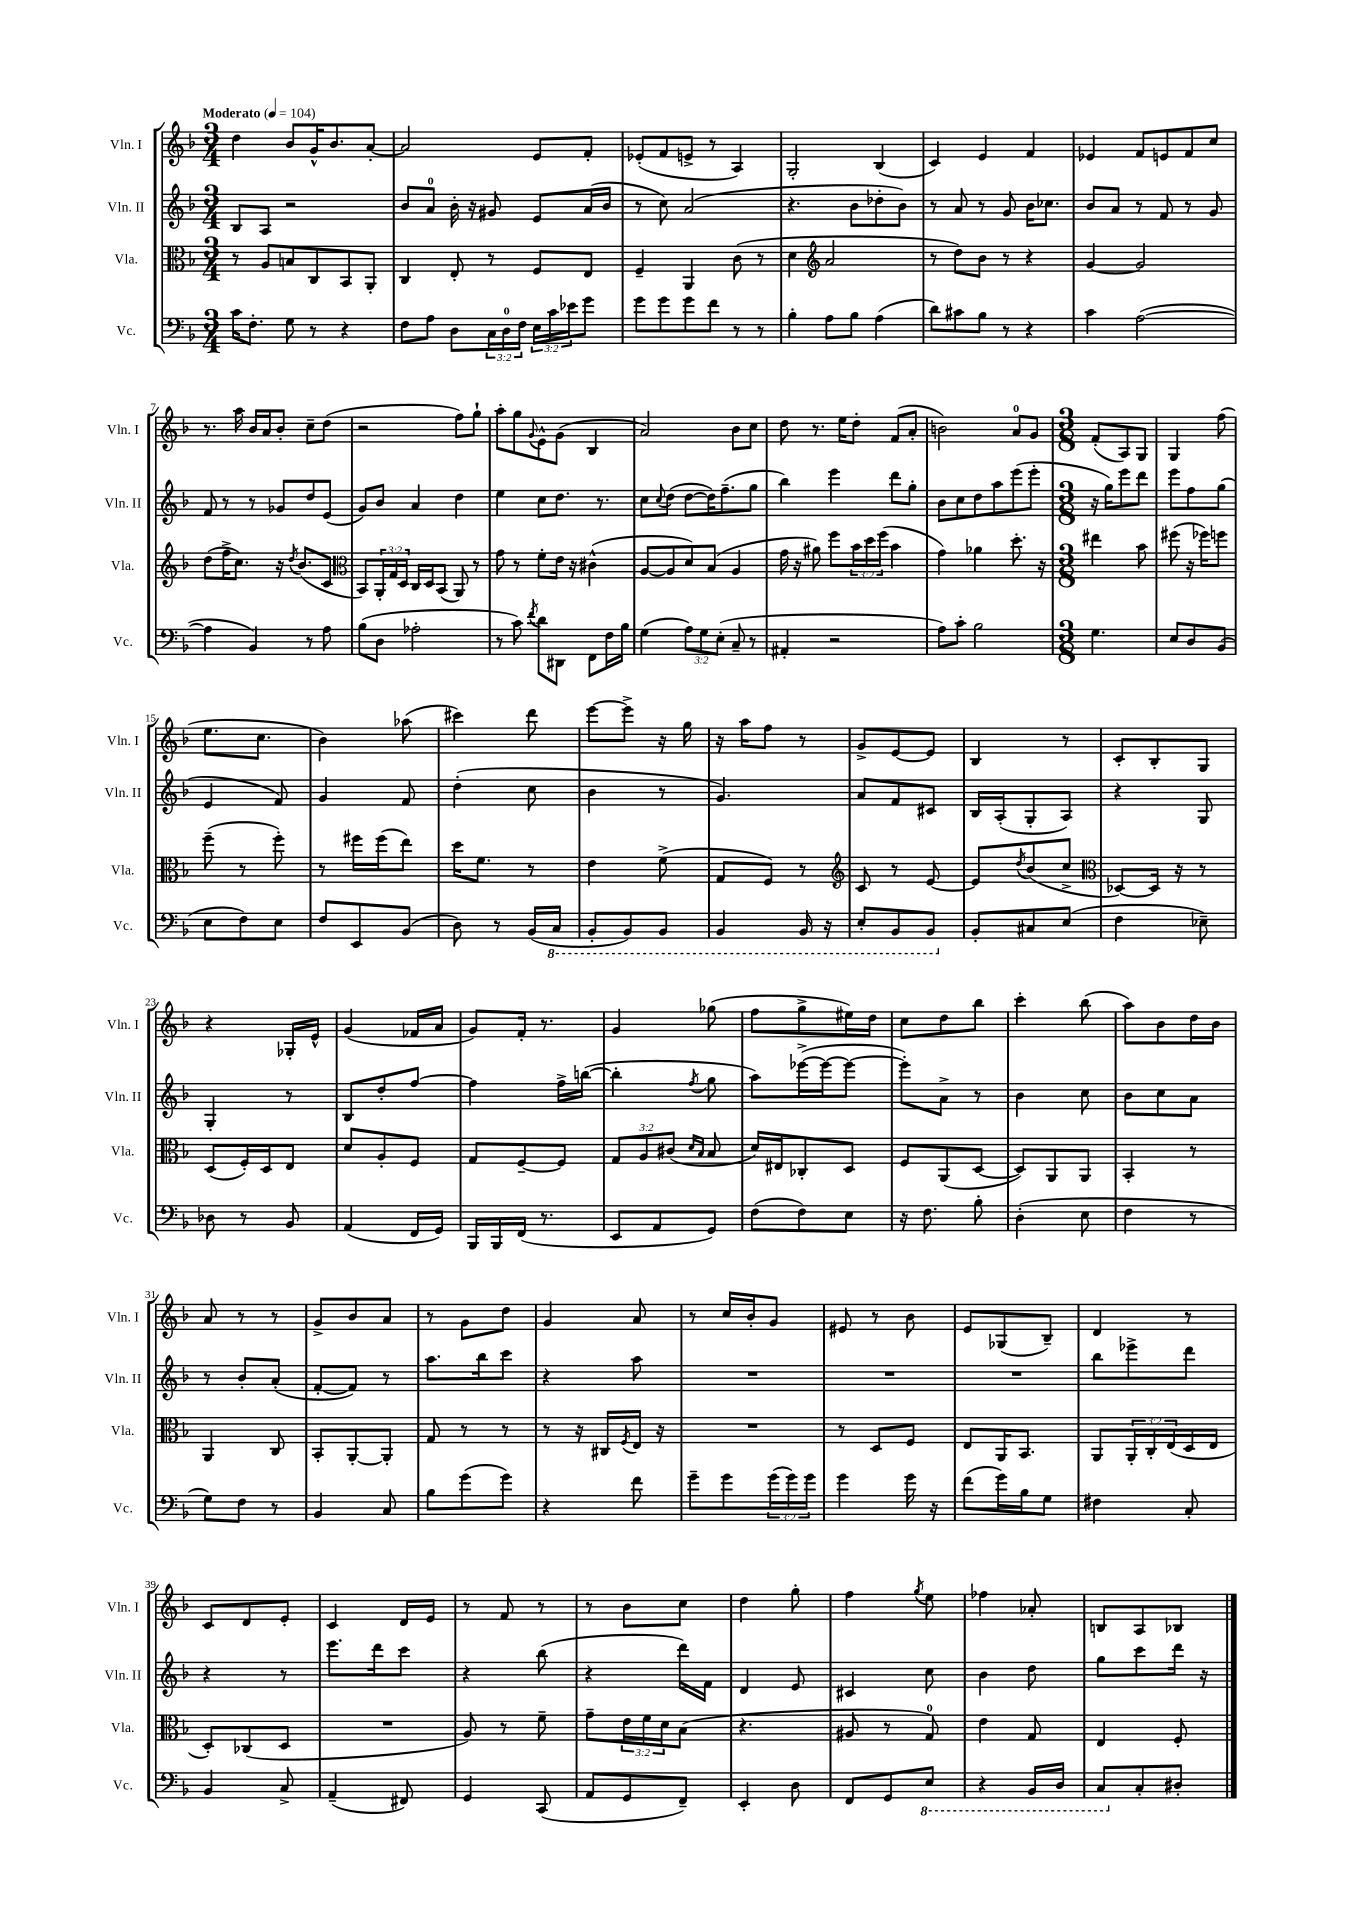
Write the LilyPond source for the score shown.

<<
\new StaffGroup <<
\new Staff = "s0" \with { instrumentName = "Vln. I" shortInstrumentName = "Vln. I" } {
    \clef treble \key f \major \numericTimeSignature \time 3/4 \tempo "Moderato" 4 = 104
    d''4 bes'8 g'16-^ bes'8. a'8~-. |
    a'2 e'8 f'8-. |
    ees'8-.( f'8 e'8-> r8 a4) |
    g2-. bes4( |
    c'4) e'4 f'4 |
    ees'4 f'8 e'8 f'8 c''8 |
    r8. a''16 bes'16 a'16 bes'8-. c''8-- d''8( |
    r2 f''8) g''8-! |
    a''8-. g''8 \appoggiatura { g'8 } e'8-^ g'8( bes4 |
    a'2) bes'8 c''8 |
    d''8 r8. e''16 d''8-. f'8( a'8-. |
    b'2) a'8-0 g'8 |
    \numericTimeSignature \time 3/8 f'8-.( a8) g8 |
    g4 f''8( |
    e''8. c''8. |
    bes'4) aes''8( |
    cis'''4) d'''8 |
    e'''8~ e'''8-> r16 g''16 |
    r16 a''16 f''8 r8 |
    g'8-> e'8~ e'8 |
    bes4 r8 |
    c'8-. bes8-. g8 |
    r4 ges16-. e'16-^ |
    g'4( fes'16 a'16 |
    g'8) f'16-. r8. |
    g'4 ges''8( |
    f''8 g''8-> eis''16) d''16 |
    c''8 d''8 bes''8 |
    c'''4-. bes''8( |
    a''8) bes'8 d''16 bes'16 |
    a'8 r8 r8 |
    g'8-> bes'8 a'8 |
    r8 g'8 d''8 |
    g'4 a'8 |
    r8 c''16 bes'16-. g'8 |
    eis'8 r8 bes'8 |
    e'8 ges8( bes8--) |
    d'4 r8 |
    c'8 d'8 e'8-. |
    c'4 d'16 e'16 |
    r8 f'8 r8 |
    r8 bes'8 c''8 |
    d''4 g''8-. |
    f''4 \acciaccatura { g''8 } e''8 |
    fes''4 aes'8-. |
    b8 a8 bes8 \bar "|." |
}
\new Staff = "s1" \with { instrumentName = "Vln. II" shortInstrumentName = "Vln. II" } {
    \clef treble \key f \major \numericTimeSignature \time 3/4
    bes8 a8 r2 |
    bes'8 a'8-0 bes'16-. r16 gis'8 e'8 a'16( bes'16 |
    r8 c''8) a'2( |
    r4. bes'8 des''8-. bes'8) |
    r8 a'8 r8 g'8 bes'16 ces''8. |
    bes'8 a'8 r8 f'8 r8 g'8 |
    f'8 r8 r8 ges'8 d''8 e'8( |
    g'8) bes'8 a'4 d''4 |
    e''4 c''8 d''8. r8. |
    c''8 \appoggiatura { c''8 } d''8( d''8~ d''16) f''8.--( g''8 |
    bes''4) e'''4 d'''8 g''8-. |
    bes'8 c''8 d''8 a''8 e'''8( e'''8-. |
    \numericTimeSignature \time 3/8 r16 g''16) e'''8 d'''8 |
    e'''8 f''8 g''8( |
    e'4 f'8) |
    g'4 f'8 |
    d''4-.( c''8 |
    bes'4 r8 |
    g'4.) |
    a'8 f'8 cis'8 |
    bes16 a16-.( g8-. a8) |
    r4 g8 |
    g4-. r8 |
    bes8 d''8-. f''8~ |
    f''4 f''16-> b''16~( |
    b''4-. \acciaccatura { f''8 } g''8 |
    a''8) ees'''16~->( ees'''16~ ees'''8~ |
    ees'''8-.) a'8-> r8 |
    bes'4 c''8 |
    bes'8 c''8 a'8 |
    r8 bes'8-. a'8-.( |
    f'8~-. f'8) r8 |
    a''8. bes''16 c'''8 |
    r4 a''8 |
    R4. |
    R4. |
    R4. |
    bes''8 ees'''8-> d'''8 |
    r4 r8 |
    e'''8. d'''16 c'''8 |
    r4 bes''8( |
    r4 d'''16) f'16 |
    d'4 e'8 |
    cis'4 c''8 |
    bes'4 d''8 |
    g''8 c'''8 d'''16 r16 \bar "|." |
}
\new Staff = "s2" \with { instrumentName = "Vla." shortInstrumentName = "Vla." } {
    \clef alto \key f \major \numericTimeSignature \time 3/4 \override Staff.TupletNumber.text = #tuplet-number::calc-fraction-text
    r8 a8 b8 c8 bes,8 a,8-. |
    c4 e8-. r8 f8 e8 |
    f4-- a,4 c'8( r8 |
    d'4 \clef treble a'2 |
    r8 d''8) bes'8 r8 r4 |
    g'4~ g'2 |
    d''8( f''16-> c''8.) r16 \acciaccatura { d''8 } bes'8.( c'8 |
    \clef alto bes,8) \tuplet 3/2 { a,16-. g16 d16 } c16 d16 bes,8( a,8) r8 |
    g'8 r8 f'8-. e'16 r16 cis'4-^( |
    a8~ a8 d'8) bes8( a4 |
    g'16 r16 ais'8) f''8 \tuplet 3/2 { bes'16 d''16 f''16( } bes'4 |
    g'4) aes'4 d''8.-. r16 |
    \numericTimeSignature \time 3/8 eis''4 bes'8 |
    fis''8( r16 fes''16) f''8 |
    f''8--( r8 f''8-.) |
    r8 fis''16 fis''16( e''8) |
    d''16 f'8. r8 |
    e'4 f'8->( |
    g8 f8) r8 |
    \clef treble c'8 r8 e'8~ |
    e'8 \acciaccatura { d''8 } bes'8( c''8-> |
    \clef alto des8~) des16 r16 r8 |
    d8( f16-.) d16 e8 |
    d'8 a8-. f8 |
    g8 f8~-- f8 |
    \tuplet 3/2 { g8 a8 cis'8( } \grace { d'16 bes16 } bes8 |
    d'16) eis16 ces8-. d8 |
    f8 a,8( d8~ |
    d8) a,8 a,8 |
    bes,4-. r8 |
    a,4 c8 |
    bes,8-. a,8~-. a,8-. |
    g8 r8 r8 |
    r8 r16 cis16 \acciaccatura { f8 } e16 r16 |
    R4. |
    r8 d8 f8 |
    e8 a,16 bes,8. |
    a,8 \tuplet 3/2 { a,16-. c16-. e16( } d16 e16 |
    d8-.) ces8( d8 |
    R4. |
    a8) r8 f'8-- |
    g'8-- \tuplet 3/2 { e'16 f'16 d'16 } bes8( |
    r4. |
    ais8 r8 g8-0) |
    e'4 g8 |
    e4 f8-. \bar "|." |
}
\new Staff = "s3" \with { instrumentName = "Vc." shortInstrumentName = "Vc." } {
    \clef bass \key f \major \numericTimeSignature \time 3/4 \override Staff.TupletNumber.text = #tuplet-number::calc-fraction-text
    c'16 f8.-. g8 r8 r4 |
    f8 a8 d8 \tuplet 3/2 { c16 d16-0 f16 } \tuplet 3/2 { e16 c'16 ees'16 } g'8 |
    g'8 g'8 g'8 f'8 r8 r8 |
    bes4-. a8 bes8 a4( |
    d'8) cis'8 bes8 r8 r4 |
    c'4 a2~( |
    a4 bes,4) r8 a8 |
    bes8( d8 aes2-. |
    r8 c'8) \acciaccatura { f'8 } d'8 dis,8 f,8 f16 bes16 |
    g4( \tuplet 3/2 { a8) g8 e8-.( } c8-- r8 |
    ais,4-. r2 |
    a8) c'8-. bes2 |
    \numericTimeSignature \time 3/8 g4. |
    e8 d8 bes,8( |
    e8 f8) e8 |
    f8 e,8 bes,8( |
    d8) r8 bes,16( \ottava #-1 c,16 |
    bes,,8-. bes,,8) bes,,8 |
    bes,,4 bes,,16 r16 |
    e,8-. bes,,8 bes,,8 \ottava #0 |
    bes,8-. cis8 e8( |
    f4 ees8--) |
    des8 r8 bes,8 |
    a,4( f,16 g,16) |
    bes,,16 bes,,16 f,16( r8. |
    e,8 a,8 g,8) |
    f8( f8) e8 |
    r16 f8. bes8-. |
    d4-.( e8 |
    f4 r8 |
    g8) f8 r8 |
    bes,4 c8 |
    bes8 g'8( g'8) |
    r4 f'8 |
    g'8-- g'8 \tuplet 3/2 { g'16( g'16) g'16 } |
    g'4 g'16 r16 |
    f'8( g'16) bes16 g8 |
    fis4 c8-. |
    bes,4 c8-> |
    a,4--( fis,8) |
    g,4 c,8( |
    a,8 g,8 f,8--) |
    e,4-. d8 |
    f,8 g,8 \ottava #-1 e,8 |
    r4 bes,,16 d,16 |
    c,8 \ottava #0 c8-. dis8-. \bar "|." |
}
>>
>>
